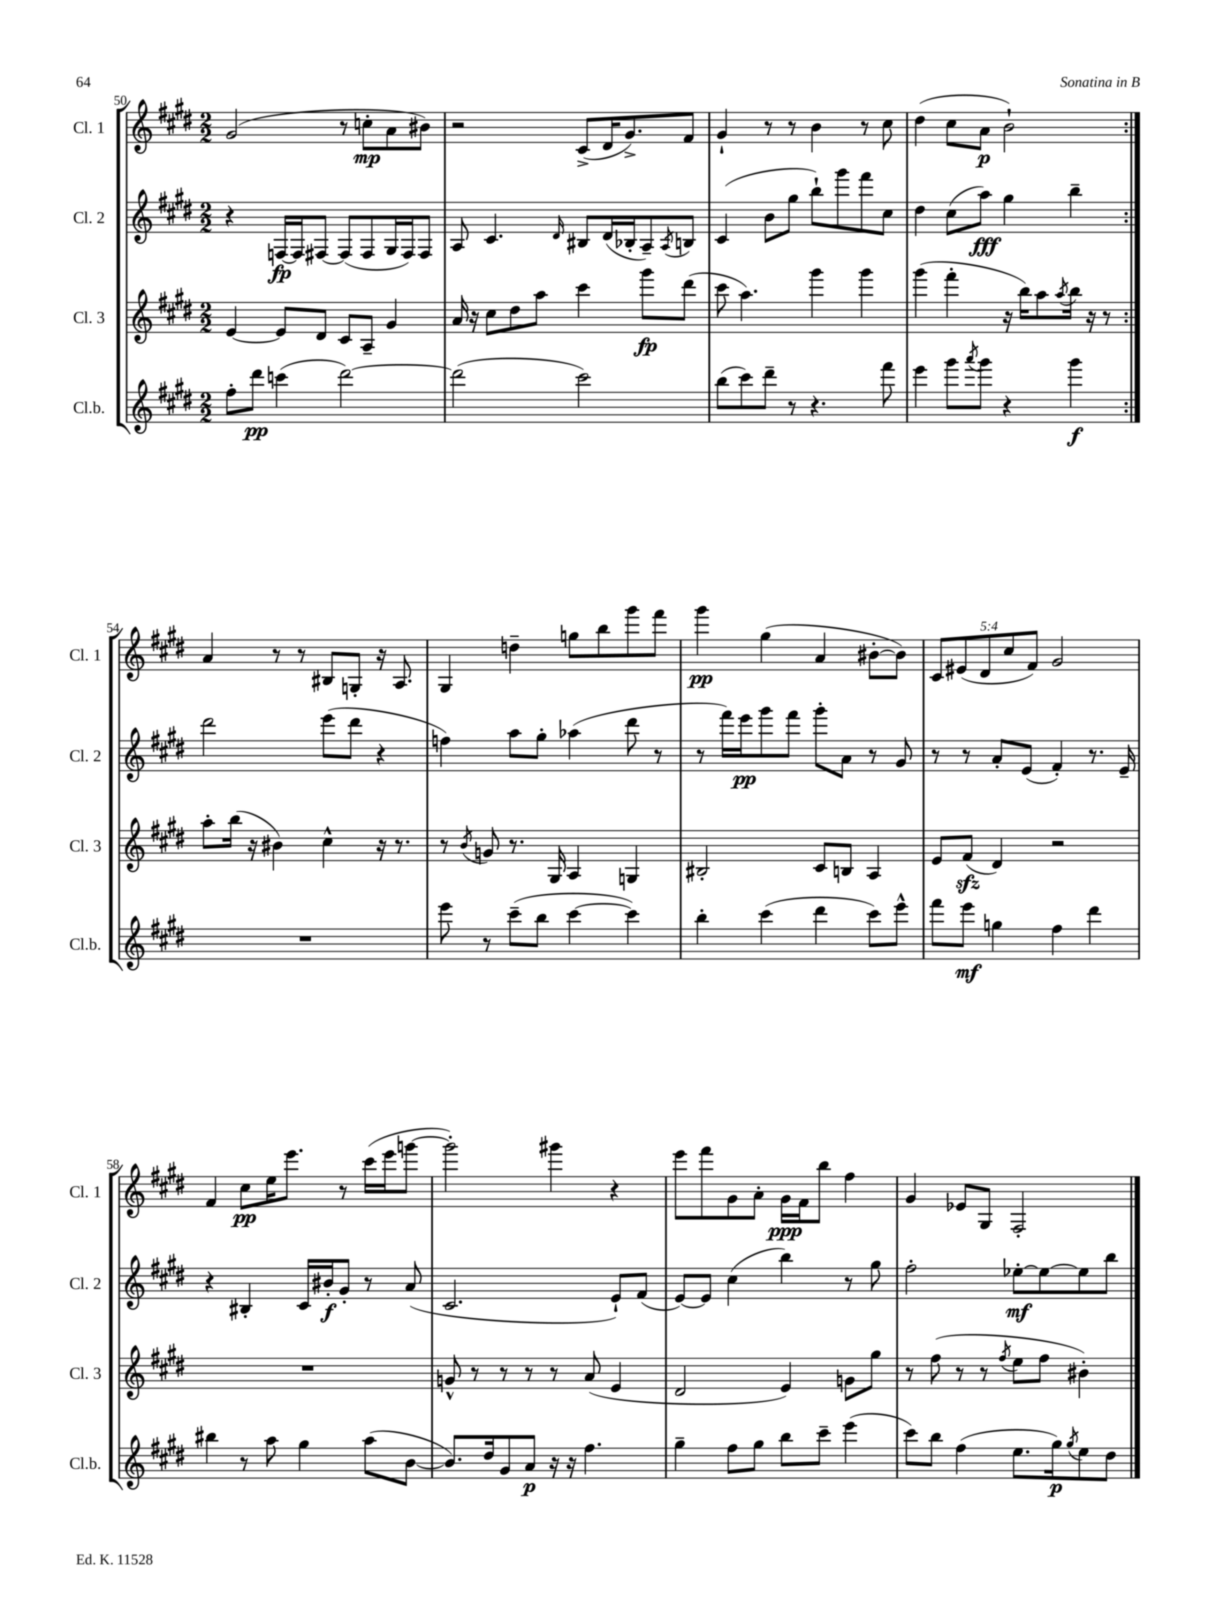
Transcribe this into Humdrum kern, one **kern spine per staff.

**kern	**kern	**kern	**kern
*staff4	*staff3	*staff2	*staff1
*clefG2	*clefG2	*clefG2	*clefG2
*k[f#c#g#d#]	*k[f#c#g#d#]	*k[f#c#g#d#]	*k[f#c#g#d#]
*M2/2	*M2/2	*M2/2	*M2/2
8ff#'	[4e	4r	(2g#
8ddd#	.	.	.
(4ccc	8e]	[16F	.
.	.	16F]	.
.	8d#	[8F#	.
[2ddd#)	8c#	(8F#]	8r
.	8A~	8F#	8cc'
.	4g#	16G#	8a
.	.	16F#)	.
.	.	8F#	8b#)
=	=	=	=
(2ddd#]	16a	8A	2r
.	16r	.	.
.	8cc#	4.c#	.
.	8dd#	.	.
.	8aa	.	.
.	.	16qqd#	.
2ccc#)	4ccc#	8B#	(8c#^
.	.	(16d#	16d#
.	.	16B-'	8.g#^)
.	8ggg#	8A~)	.
.	.	8qA	.
.	(8ddd#	8B	8f#
=	=	=	=
(8bb	8ccc#	(4c#	4g#`
8ccc#)	4.aa)	.	.
8ddd#~	.	8b	8r
8r	.	8gg#	8r
4.r	4ggg#	8bb`)	4b
.	.	8ggg#	.
.	4ggg#	8fff#	8r
8fff#	.	8cc#	8cc#
=	=	=	=
4eee	(4ggg#	4dd#	(4dd#
8ggg#	4fff#'	(8cc#	8cc#
8qaaa	.	.	.
8ggg#	.	8aa)	8a
4r	16r	4gg#	2b`)
.	16bb)	.	.
.	8aa	.	.
.	8qaa	.	.
4ggg#	16bb	4bb~	.
.	16r	.	.
.	8r	.	.
=:|!	=:|!	=:|!	=:|!
1r	8aa'	2ddd#	4a
.	(16bb	.	.
.	16r	.	.
.	4b#)	.	8r
.	.	.	8r
.	4cc#^^	(8eee	8B#
.	.	8ddd#	8G'
.	16r	4r	16r
.	8.r	.	8.A
=	=	=	=
8eee	8r	4ff)	4G#
.	8qb	.	.
8r	8g	.	.
(8ccc#~	8.r	8aa	4dd~
8bb	.	8gg#'	.
.	16G#	.	.
[4ccc#	4A	(4aa-	8gg
.	.	.	8bb
4ccc#])	4G	8ddd#	8ggg#
.	.	8r	8fff#
=	=	=	=
4bb'	2B#'	8r	4ggg#
.	.	16fff#)	.
.	.	16eee	.
(4ccc#	.	8ggg#	(4gg#
.	.	8fff#	.
4ddd#	8c#	8ggg#'	4a
.	8B	8a	.
8ccc#)	4A	8r	[8b#'
8eee^^	.	8g#	8b#])
=	=	=	=
8fff#	8e	8r	10c#
.	.	.	(10e#
8eee	(8f#	8r	.
.	.	.	10d#
4gg	4d#)	8a'	.
.	.	.	10cc#
.	.	(8e	.
.	.	.	10f#)
4ff#	2r	4f#')	2g#
4ddd#	.	8.r	.
.	.	16e~	.
=	=	=	=
4bb#	1r	4r	4f#
8r	.	4B#'	8cc#
8aa	.	.	16ee
.	.	.	8.eee
4gg#	.	16c#	.
.	.	16b#'	.
.	.	8g#'	8r
(8aa	.	8r	(16ccc#
.	.	.	16eee
[8b	.	(8a	[8ggg
=	=	=	=
8.b])	8g^^	2.c#	2ggg'])
.	8r	.	.
16dd#	.	.	.
8g#	8r	.	.
8a	8r	.	.
16r	8r	.	4ggg#
16r	.	.	.
4.ff#	(8a	.	.
.	4e	8e`)	4r
.	.	(8f#	.
=	=	=	=
4gg#~	2d#	[8e)	8eee
.	.	8e]	8fff#
8ff#	.	(4cc#	8g#
8gg#	.	.	8a'
8bb	4e)	4bb)	16g#
.	.	.	16f#
8ccc#~	.	.	8bb
(4eee	8g	8r	4ff#
.	8gg#	8gg#	.
=	=	=	=
8ccc#)	8r	2ff#'	4g#
8bb	(8ff#	.	.
(4ff#	8r	.	8e-
.	8r	.	8G#
.	8qff#	.	.
8.ee	8ee	[8ee-'	2F#'
.	8ff#	8ee-_	.
16gg#)	.	.	.
8qgg#	.	.	.
8ee	4b#')	8ee-]	.
8dd#	.	8bb	.
==	==	==	==
*-	*-	*-	*-
